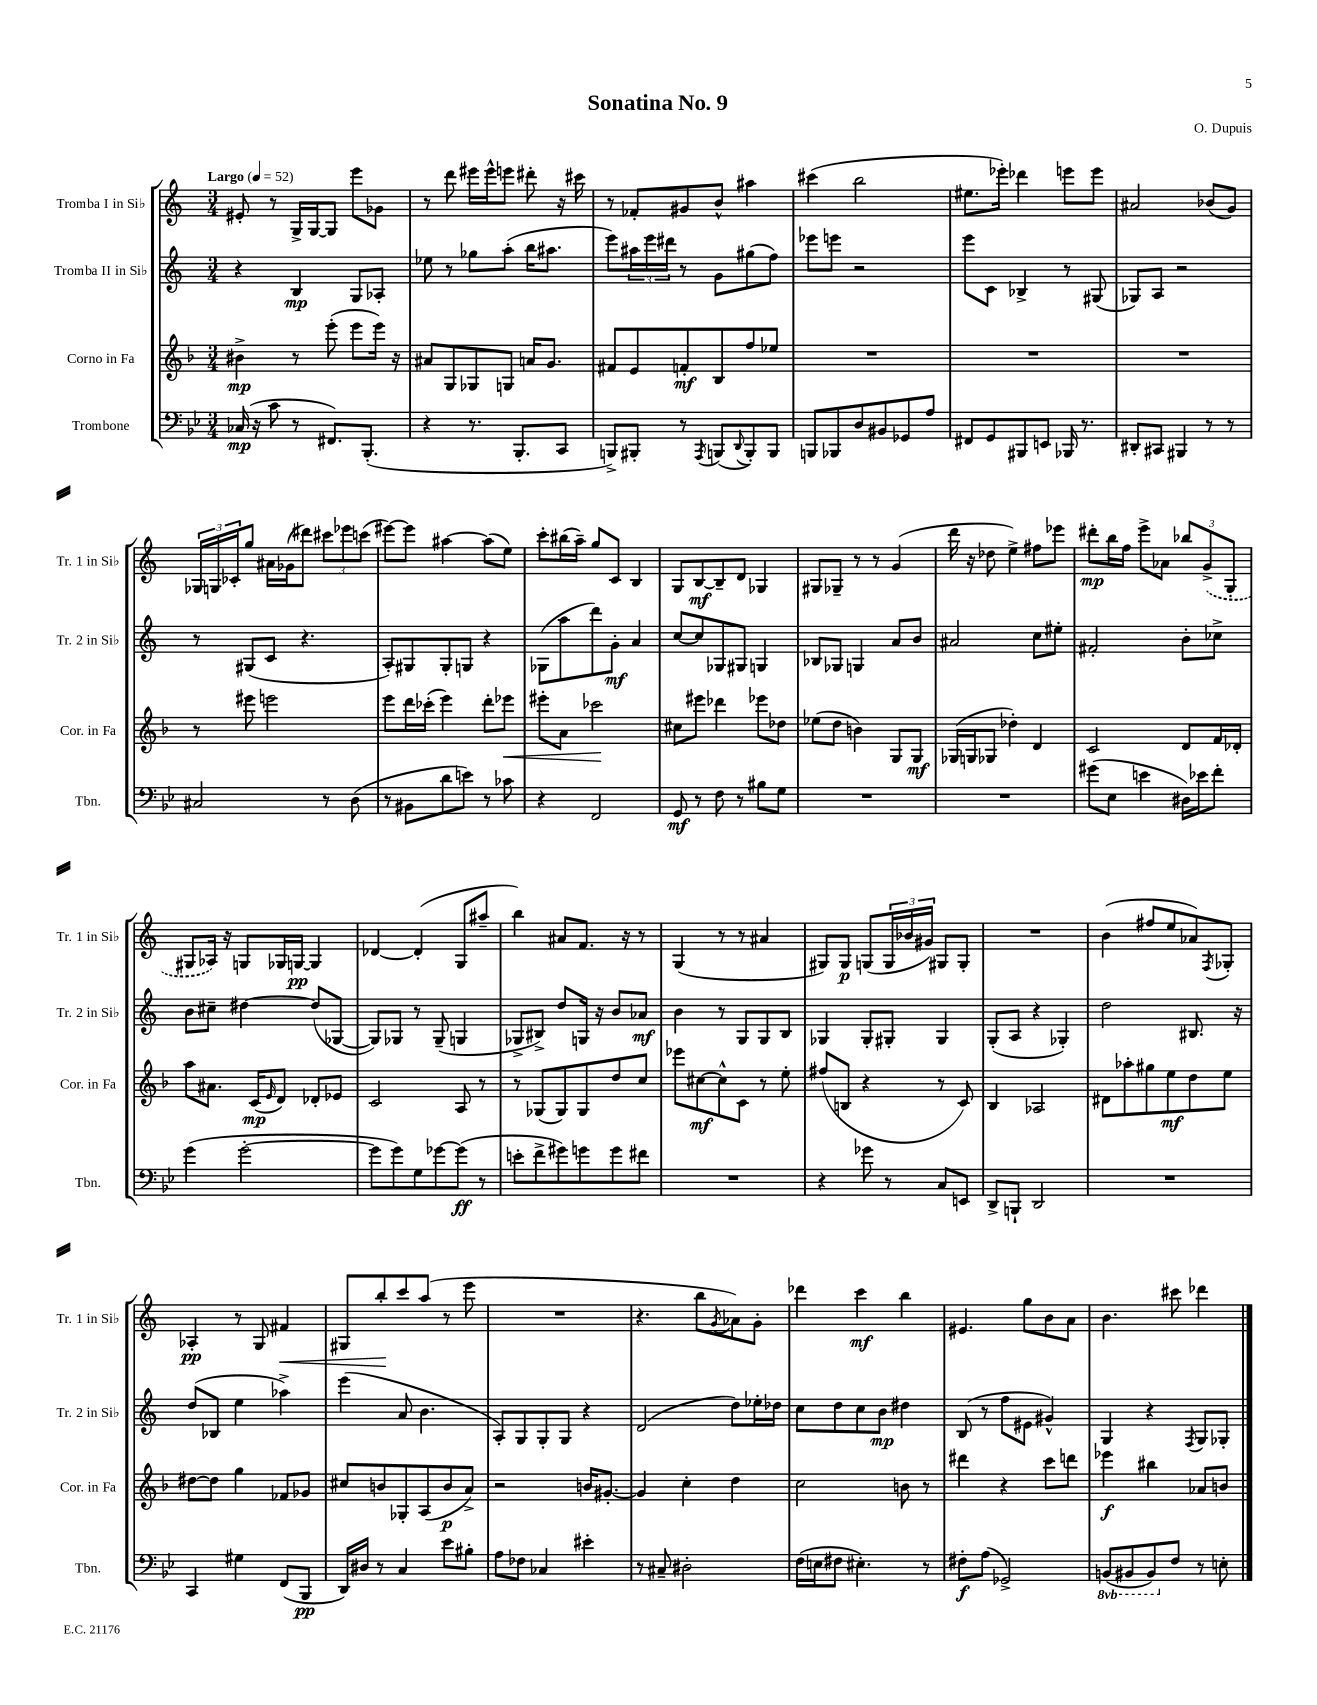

**kern	**dynam	**kern	**dynam	**kern	**dynam	**kern	**dynam
*part4	*part4	*part3	*part3	*part2	*part2	*part1	*part1
*staff4	*staff4	*staff3	*staff3	*staff2	*staff2	*staff1	*staff1
*I"Trombone	*	*I"Corno in Fa	*	*I"Tromba II in Si♭	*	*I"Tromba I in Si♭	*
*I'Tbn.	*	*I'Cor. in Fa	*	*I'Tr. 2 in Si♭	*	*I'Tr. 1 in Si♭	*
*clefF4	*	*clefG2	*	*clefG2	*	*clefG2	*
*k[b-e-]	*	*k[b-]	*	*k[]	*	*k[]	*
*M3/4	*	*M3/4	*	*M3/4	*	*M3/4	*
*MM52	*	*MM52	*	*MM52	*	*MM52	*
=1	=1	=1	=1	=1	=1	=1	=1
!	!	!	!	!	!	!LO:TX:a:B:t=Largo	!
(16C-X/	mp	4b#X^\	mp	4r	.	8e#X'/	.
16r	.	.	.	.	.	.	.
8c\	.	.	.	.	.	8r	.
8r	.	8r	.	4B/	mp	16G^/LL	.
.	.	.	.	.	.	[16G/J	.
8.FF#X/L)	.	(8eee'\	.	.	.	8G/J]	.
.	.	8eee\L	.	8G/L	.	8eee\L	.
(8.BBB-'/J	.	.	.	.	.	.	.
.	.	16eee\Jk)	.	8A-X'/J	.	8g-X\J	.
.	.	16r	.	.	.	.	.
=2	=2	=2	=2	=2	=2	=2	=2
4r	.	8a#X/L	.	8ee-X\	.	8r	.
.	.	8G/	.	8r	.	8ddd\	.
8.r	.	8G-X/	.	8gg-X\L	.	16eee#X\LL	.
.	.	.	.	.	.	16eee#^^\J	.
.	.	8Gn/J	.	(8aa'\J	.	8eeen\J	.
8.BBB-'/L	.	.	.	.	.	.	.
.	.	16an/KL	.	16bb\KL	.	8ddd#X'\	.
.	.	8.g/J	.	8.aa#X\J	.	.	.
8CC/J	.	.	.	.	.	16r	.
.	.	.	.	.	.	16ccc#X\	.
=3	=3	=3	=3	=3	=3	=3	=3
8BBBn^/L)	.	8f#X/L	.	8eee\L)	.	8r	.
8BBB#X'/J	.	8e/	.	24aa#X\L	.	8f-X'/L	.
.	.	.	.	24eee\	.	.	.
.	.	.	.	24ddd#X\JJ	.	.	.
8r	.	8fn'/	mf	8r	.	8g#X/	.
8qAAA/	.	.	.	.	.	.	.
(8BBBn/L	.	8B-/	.	8g\L	.	8b^^/J	.
8qqDD/	.	.	.	.	.	.	.
8BBB'/)	.	8ff/	.	(8gg#X\	.	4aa#X\	.
8BBB/J	.	8ee-X/J	.	8ff\J)	.	.	.
=4	=4	=4	=4	=4	=4	=4	=4
8BBBn/L	.	2.r	.	8eee-X\L	.	(4ccc#X\	.
8BBB-X/	.	.	.	8eeen\J	.	.	.
8D/	.	.	.	2r	.	2bb\	.
8BB#X/	.	.	.	.	.	.	.
8GG-X/	.	.	.	.	.	.	.
8A/J	.	.	.	.	.	.	.
=5	=5	=5	=5	=5	=5	=5	=5
8FF#X/L	.	2.r	.	8eee\L	.	8.ee#X\L	.
8GG/	.	.	.	8c\J	.	.	.
.	.	.	.	.	.	16eee-X'\Jk)	.
8BBB#X/	.	.	.	4B-X^/	.	4ddd-X\	.
8EEn/J	.	.	.	.	.	.	.
16BBB-X/	.	.	.	8r	.	8eeen\L	.
8.r	.	.	.	.	.	.	.
.	.	.	.	(8G#X/	.	8eee\J	.
=6	=6	=6	=6	=6	=6	=6	=6
8DD#X'/L	.	2.r	.	8G-X/L)	.	2a#X/	.
8CC#X/J	.	.	.	8A/J	.	.	.
4BBB#X/	.	.	.	2r	.	.	.
8r	.	.	.	.	.	(8b-X/L	.
8r	.	.	.	.	.	8g/J)	.
!!LO:LB:g=z
=7	=7	=7	=7	=7	=7	=7	=7
2C#X/	.	8r	.	8r	.	24G-X/LL	.
.	.	.	.	.	.	24Gn/	.
.	.	.	.	.	.	24c-X'/J	.
.	.	8eee#X\	.	(8G#X/L	.	8gg/J	.
.	.	2eeen\	.	8c/J	.	16a#X\LL	.
.	.	.	.	.	.	(16g-X\J	.
.	.	.	.	4.r	.	8ddd#X\J)	.
8r	.	.	.	.	.	12ccc#X\L	.
.	.	.	.	.	.	12eee-X\	.
(8D\	.	.	.	.	.	.	.
.	.	.	.	.	.	(12cccn\J	.
=8	=8	=8	=8	=8	=8	=8	=8
8r	.	8eee\L	.	8A'/L)	.	[8eee#X\L)	.
8BB#X\L	.	16ddd\L	.	8G#X/	.	8eee#\J]	.
.	.	(16ccc-X'\JJ	.	.	.	.	.
8d\	.	4eee\)	.	8G#'/	.	[4aa#X\	.
8en\J)	.	.	.	8Gn/J	.	.	.
8r	.	8ddd'\L	.	4r	.	(8aa#\L]	.
!	!	!	!LO:HP:b	!	!	!	!
8c-X\	.	8eee-X\J	<	.	.	8ee\J)	.
=9	=9	=9	=9	=9	=9	=9	=9
4r	.	8eee#X'\L	.	(8G-X\L	.	8ccc'\L	.
.	.	8a\J	.	8aa\	.	(16bb#X\L	.
.	.	.	.	.	.	16aa~\JJ)	.
2FF/	.	2ccc-X\	.	8ddd\)	.	8gg/L	.
.	.	.	.	8g'\J	mf	8c/J	.
.	.	.	.	4a/	.	4B/	.
.	.	.	[	.	.	.	.
=10	=10	=10	=10	=10	=10	=10	=10
8GG/	mf	8cc#X\L	.	[8cc/L	.	8G/L	.
8r	.	8eee#X\J	.	8cc/]	.	[8B/	mf
8F\	.	4ddd-X\	.	8G-X/	.	8B~/]	.
8r	.	.	.	8G#X/J	.	8d/J	.
8B#X\L	.	8eee-X\L	.	4Gn/	.	4G-X/	.
8G\J	.	8dd-X\J	.	.	.	.	.
=11	=11	=11	=11	=11	=11	=11	=11
2.r	.	(8ee-X\L	.	8B-X/L	.	8G#X/L	.
.	.	8dd\J	.	8G-X/J	.	8G-X~/J	.
.	.	4bn\)	.	4Gn/	.	8r	.
.	.	.	.	.	.	8r	.
.	.	8G/L	.	8a/L	.	(4g/	.
.	.	8G/J	mf	8b/J	.	.	.
=12	=12	=12	=12	=12	=12	=12	=12
2.r	.	(16G-X/LL	.	2a#X/	.	16ddd\	.
.	.	16Gn/J	.	.	.	16r	.
.	.	8G-X/J	.	.	.	8dd-X\	.
.	.	4dd-X'\)	.	.	.	4ee^\)	.
.	.	4d/	.	8cc\L	.	8ff#X\L	.
.	.	.	.	8ee#X'\J	.	8eee-X\J	.
=13	=13	=13	=13	=13	=13	=13	=13
(8g#X\L	.	2c/	.	2f#X'/	.	8ddd#X'\L	mp
8E-\J	.	.	.	.	.	16bb\L	.
.	.	.	.	.	.	16ff\JJ	.
4en\	.	.	.	.	.	8eee^\L	.
.	.	.	.	.	.	8a-X\J	.
16D#X\LL)	.	8d/L	.	8b'\L	.	12bb-X/L	.
16e-X\J	.	.	.	.	.	.	.
.	.	.	.	.	.	(12g^/	.
8f'\J	.	16f/L	.	8cc-X^\J	.	.	.
.	.	.	.	.	.	12G'/J	.
.	.	16d-X'/JJ	.	.	.	.	.
!!LO:LB:g=z
=14	=14	=14	=14	=14	=14	=14	=14
(4g\	.	8aa\L	.	8b\L	.	8G#X/L	.
.	.	8.a#X\J	.	8cc#X~\J	.	16A-X/Jk)	.
.	.	.	.	.	.	16r	.
[2g'\	.	.	.	[4dd#X\	.	8Gn/L	.
.	.	(16c/KL	mp	.	.	.	.
.	.	16qqe/	.	.	.	.	.
.	.	8d/J)	.	.	.	16G-X/L	.
.	.	.	.	.	.	[16Gn/JJ	pp
.	.	8d-X'/L	.	(8dd#/L]	.	4G/]	.
.	.	8e-X/J	.	[8G-X/J	.	.	.
=15	=15	=15	=15	=15	=15	=15	=15
8g\L]	.	2c/	.	8G-/L])	.	[4d-X/	.
8g\)	.	.	.	8G-X/J	.	.	.
8G\	.	.	.	8r	.	(4d-'/]	.
[8g-X\	.	.	.	(8G-~/	.	.	.
(8g-\J]	ff	8A/	.	4Gn/	.	8G/L	.
8r	.	8r	.	.	.	8aa#X~/J	.
=16	=16	=16	=16	=16	=16	=16	=16
8en'\L	.	8r	.	8G-X^/L	.	4bb\)	.
8f^\	.	(8G-X/L	.	8B#X^/J)	.	.	.
8g#X\)	.	8G-/)	.	8dd/L	.	8a#X/L	.
8gn\	.	8G-/	.	16Gn/Jk	.	8.f/J	.
.	.	.	.	16r	.	.	.
8g\	.	8dd/	.	8b/L	.	.	.
.	.	.	.	.	.	16r	.
8f#X\J	.	8cc/J	.	8a-X/J	mf	8r	.
=17	=17	=17	=17	=17	=17	=17	=17
2.r	.	8eee-X\L	.	4b\	.	(4G/	.
.	.	[8cc#X\	mf	.	.	.	.
.	.	8cc#^^\]	.	8r	.	8r	.
.	.	8c\J	.	8G/L	.	8r	.
.	.	8r	.	8G/	.	4a#X/	.
.	.	8ee'\	.	8B/J	.	.	.
=18	=18	=18	=18	=18	=18	=18	=18
4r	.	(8ff#X/L	.	4G-X/	.	8G#X/L)	.
.	.	8Bn/J	.	.	.	8G#/J	p
8g-X\	.	4r	.	8G-'/L	.	(8Gn/L	.
8r	.	.	.	8G#X'/J	.	24G/L	.
.	.	.	.	.	.	24b-X/	.
.	.	.	.	.	.	24g#X/JJ)	.
8C/L	.	8r	.	4G#/	.	8G#X/L	.
8EEn/J	.	8c/)	.	.	.	8G#'/J	.
=19	=19	=19	=19	=19	=19	=19	=19
8DD^/L	.	4B-/	.	(8G'/L	.	2.r	.
8BBBn`/J	.	.	.	8A/J	.	.	.
2DD/	.	2A-X/	.	4r	.	.	.
.	.	.	.	4G-X'/)	.	.	.
=20	=20	=20	=20	=20	=20	=20	=20
2.r	.	8d#X\L	.	2dd\	.	(4b\	.
.	.	8aa-X'\	.	.	.	.	.
.	.	8gg#X\	.	.	.	8ff#X/L	.
.	.	8ee\	mf	.	.	8ee/	.
.	.	8dd\	.	8.B#X/	.	8a-X/)	.
.	.	.	.	.	.	8qF/	.
.	.	8ee\J	.	.	.	8G-X'/J	.
.	.	.	.	16r	.	.	.
!!LO:LB:g=z
=21	=21	=21	=21	=21	=21	=21	=21
4CC/	.	[8dd#X\L	.	(8dd/L	.	4A-X'/	pp
.	.	8dd#\J]	.	8B-X/J	.	.	.
4G#X\	.	4gg\	.	4ee\	.	8r	.
.	.	.	.	.	.	8G/	.
!	!	!	!	!	!	!	!LO:HP:b
(8FF/L	.	8f-X/L	.	4aa-X^\)	.	4f#X/	<
8BBB-/J	pp	8g-X/J	.	.	.	.	.
=22	=22	=22	=22	=22	=22	=22	=22
16DD/LL)	.	8cc#X/L	.	(4eee\	.	8G#X/L	.
16D#X/JJ	.	.	.	.	.	.	.
8r	.	8bn/	.	.	.	8bb'/	.
4C/	.	8G-X'/	.	8a/	.	8ccc/	[
.	.	(8A/	.	4.b\	.	(8aa/J	.
8e-\L	.	8b/	p	.	.	8r	.
8B#X'\J	.	8a^/J)	.	.	.	8eee\	.
=23	=23	=23	=23	=23	=23	=23	=23
8A\L	.	2r	.	8A'/L)	.	2.r	.
8F-X\J	.	.	.	8G/	.	.	.
4C-X/	.	.	.	8G'/	.	.	.
.	.	.	.	8G/J	.	.	.
4e#X'\	.	16bn/KL	.	4r	.	.	.
.	.	[8.g#X'/J	.	.	.	.	.
=24	=24	=24	=24	=24	=24	=24	=24
8r	.	4g#/]	.	(2d/	.	4.r	.
8C#X~/	.	.	.	.	.	.	.
2D#X'\	.	4cc'\	.	.	.	.	.
.	.	.	.	.	.	8bb\L	.
.	.	.	.	.	.	8qg/	.
.	.	4dd\	.	8dd\L)	.	8a-X\)	.
.	.	.	.	16ee-X'\L	.	8g'\J	.
.	.	.	.	16dd-X\JJ	.	.	.
=25	=25	=25	=25	=25	=25	=25	=25
(16F\LL	.	2cc\	.	8cc\L	.	4ddd-X\	.
16En\J	.	.	.	.	.	.	.
8F#X\J	.	.	.	8dd\	.	.	.
4.E#X'\)	.	.	.	8cc\	.	4ccc\	mf
.	.	.	.	8b\J	mp	.	.
.	.	8bn\	.	4dd#X\	.	4bb\	.
8r	.	8r	.	.	.	.	.
=26	=26	=26	=26	=26	=26	=26	=26
8F#X'\L	f	4ddd#X\	.	(8B/	.	4.e#X/	.
(8A\J	.	.	.	8r	.	.	.
2GG-X^/)	.	4r	.	8ff\L	.	.	.
.	.	.	.	8e#X\J	.	8gg\L	.
.	.	8ccc\L	.	4g#X^^/)	.	8b\	.
.	.	8dddn\J	.	.	.	8a\J	.
=27	=27	=27	=27	=27	=27	=27	=27
*8ba	*	*	*	*	*	*	*
(8BBBn/L	.	4eee-X\	f	4G/	.	4.b\	.
8BBB#X/	.	.	.	.	.	.	.
8BBB#/)	.	4bb#X\	.	4r	.	.	.
*X8ba	*	*	*	*	*	*	*
8F/J	.	.	.	.	.	8ccc#X\	.
.	.	.	.	8qF/	.	.	.
8r	.	8a-X/L	.	8G/L	.	4ddd-X\	.
8En'\	.	8bn/J	.	8G-X'/J	.	.	.
==	==	==	==	==	==	==	==
*-	*-	*-	*-	*-	*-	*-	*-
